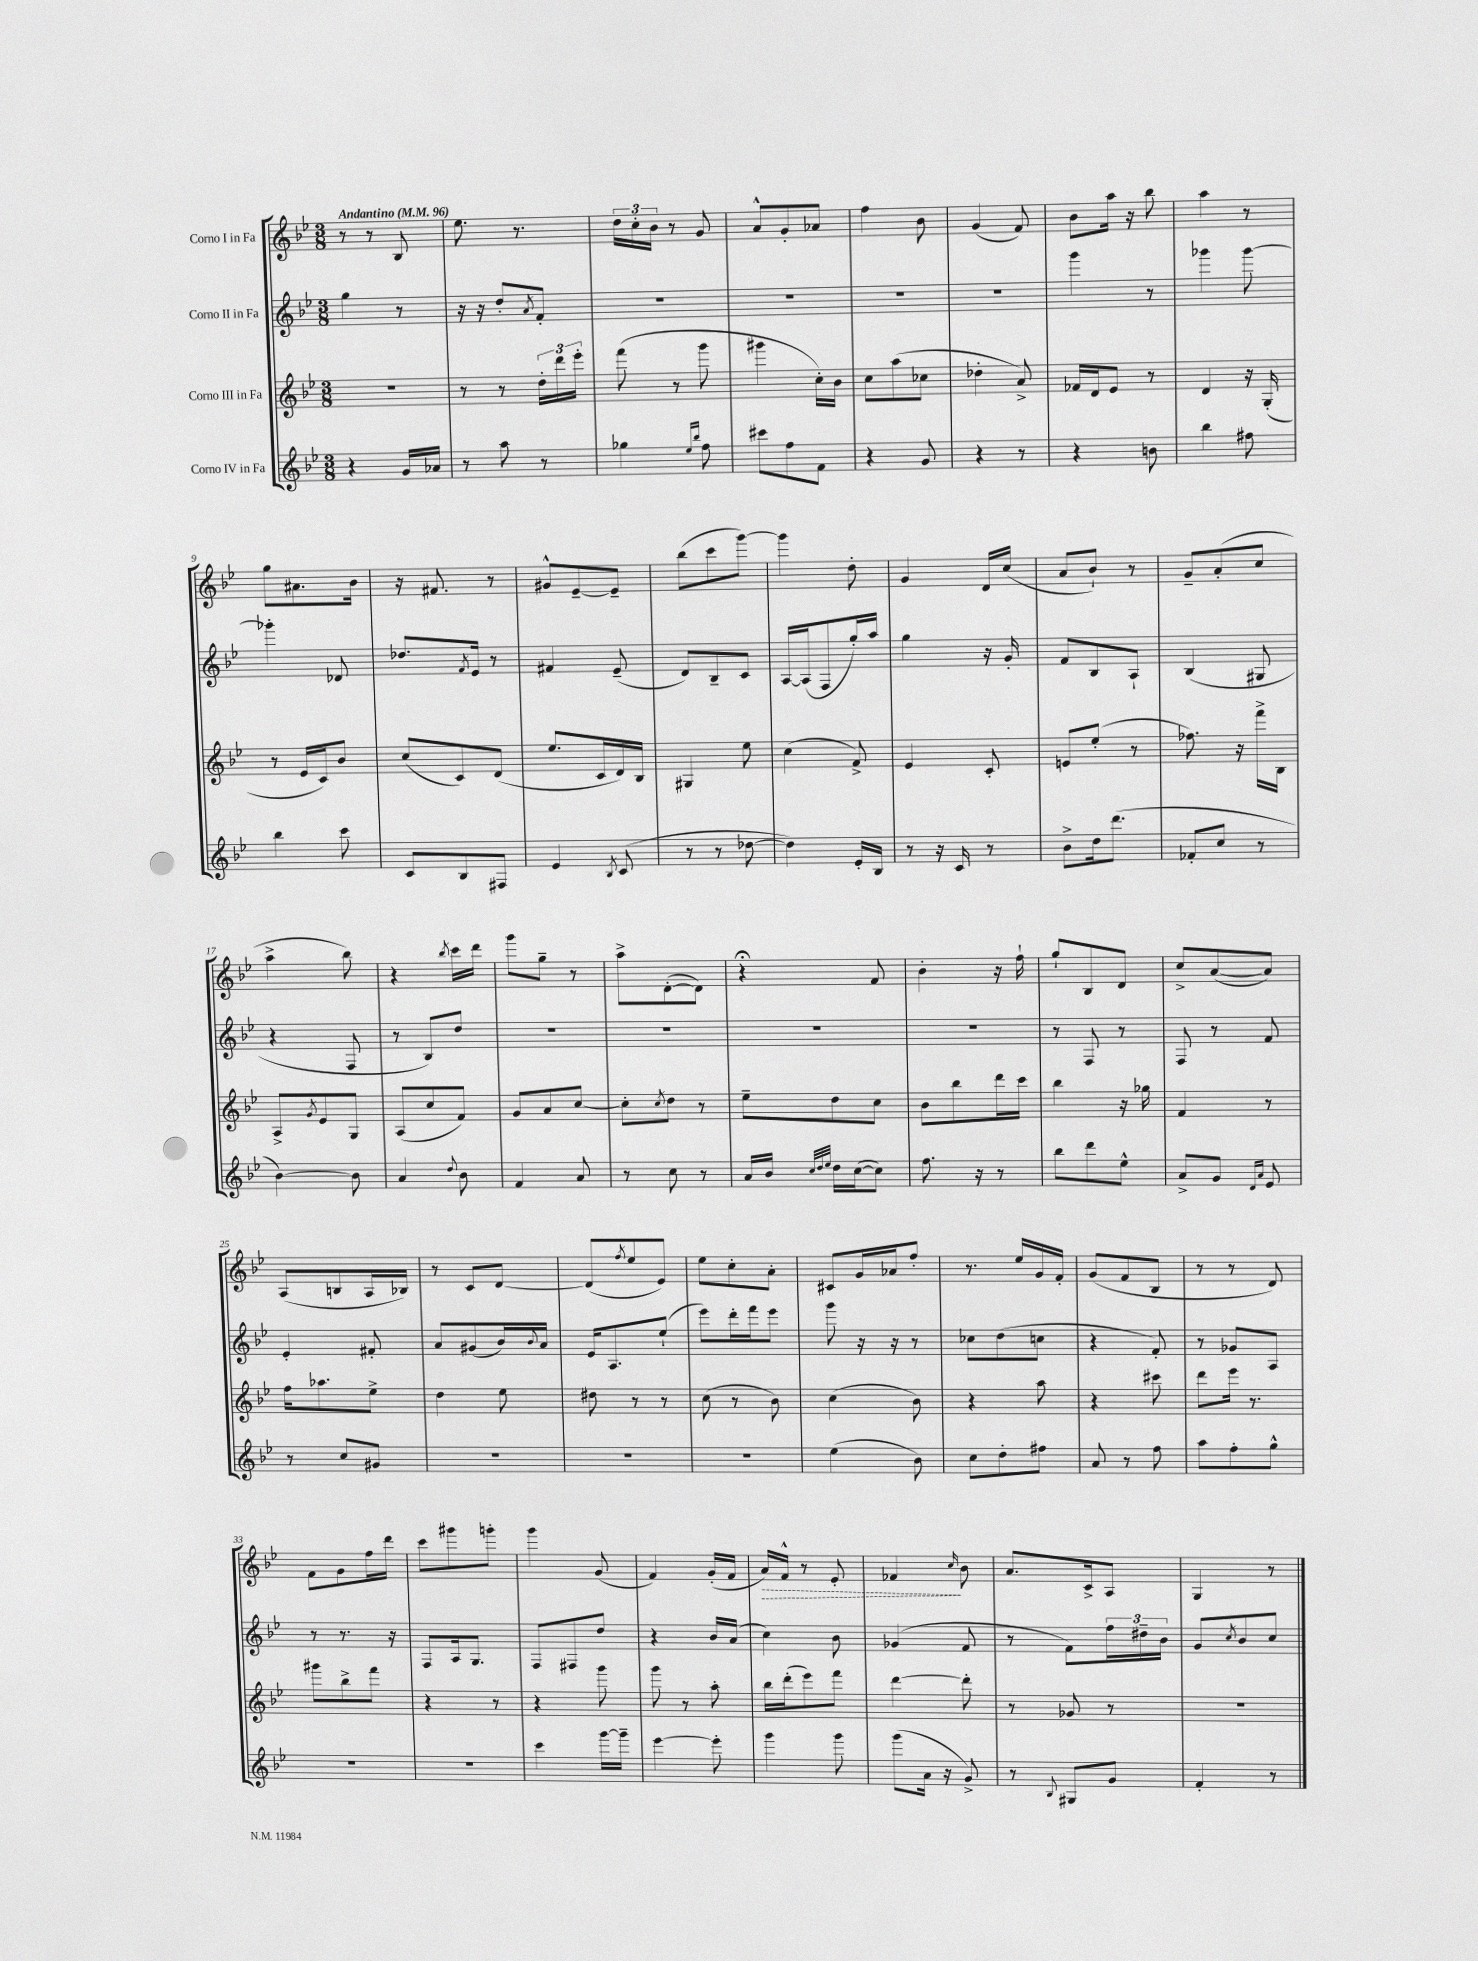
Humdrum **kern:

**kern	**kern	**kern	**kern
*staff4	*staff3	*staff2	*staff1
*clefG2	*clefG2	*clefG2	*clefG2
*k[b-e-]	*k[b-e-]	*k[b-e-]	*k[b-e-]
*M3/8	*M3/8	*M3/8	*M3/8
*MM96	*MM96	*MM96	*MM96
4r	4.r	4gg\	8r
.	.	.	8r
16g/LL	.	8r	8B-/
16a-/JJ	.	.	.
=	=	=	=
8r	8r	16r	8.ee-\
.	.	16r	.
8aa\	8r	8dd'/L	.
.	.	.	8.r
.	.	8qa/	.
8r	24dd'\LL	8f'/J	.
.	24ddd\	.	.
.	24eee-'\JJ	.	.
=	=	=	=
4gg-\	(8fff\	4.r	24dd\LL
.	.	.	24cc'\
.	.	.	24b-\JJ
.	8r	.	8r
16qqee-/LL	.	.	.
16qqbb-/JJ	.	.	.
8ff\	8ggg\	.	8g/
=	=	=	=
8ccc#\L	4ggg#\	4.r	8a^^/L
8ff\	.	.	8g'/
8f\J	16cc'\LL)	.	8a-/J
.	16b-\JJ	.	.
=	=	=	=
4r	8cc\L	4.r	4ff\
.	(8aa\	.	.
8g/	8cc-\J	.	8b-\
=	=	=	=
4r	4dd-'\	4.r	(4g/
8r	8a^/)	.	8f/)
=	=	=	=
4r	16f-/LL	4ggg\	8b-\L
.	16d/J	.	.
.	8e-/J	.	16aa\Jk
.	.	.	16r
8b\	8r	8r	8bb-\
=	=	=	=
4bb-\	4d/	4ggg-\	4aa\
8ff#\	16r	[8ggg-\	8r
.	(16G'/	.	.
=	=	=	=
4bb-\	8r	4ggg-'\]	8gg\L
.	16e-/LL	.	8.a#\
.	16c/J)	.	.
8ccc\	8b-/J	8d-/	.
.	.	.	16b-\Jk
=	=	=	=
8c/L	(8cc/L	8.dd-/L	16r
.	.	.	8.f#/
8B-/	8c/)	.	.
.	.	8qf/	.
.	.	16e-/Jk	.
8F#/J	(8d/J	8r	8r
=	=	=	=
4e-/	8.ee-/L	4f#/	8g#^^/L
.	.	.	[8e-~/
.	16c/L	.	.
8qB-/	.	.	.
(8c/	16d/)	(8e-~/	8e-~/]J
.	16B-/JJ	.	.
=	=	=	=
8r	4G#/	8d/L)	(8bb-\L
8r	.	8B-~/	8ccc\
[8dd-\	8ee-\	8c/J	[8ggg\J)
=	=	=	=
4dd-\])	(4cc\	[16A/LL	4ggg\]
.	.	(16A/]J	.
.	.	8F/	.
16e-'/LL	8f^/)	16gg'/L)	8dd'\
16B-/JJ	.	16aa/JJ	.
=	=	=	=
8r	4e-/	4gg\	4g/
16r	.	.	.
16c/	.	.	.
8r	8c'/	16r	16d/LL
.	.	16g'/	(16cc/JJ
=	=	=	=
8b-^\L	8e/L	8f/L	8a/L
16dd\k	(8ee-'/J	8B-/	8b-`/J)
(8.ddd\J	.	.	.
.	8r	8A`/J	8r
=	=	=	=
8f-'/L	8.ff-\)	(4B-/	8g~/L
8cc/J	.	.	(8a'/
.	16r	.	.
8r	16fff^\LL	8G#/	8cc/J
.	16B-\JJ	.	.
=	=	=	=
[4b-\)	8A^/L	4r	4aa^\
.	8qg/	.	.
.	8e-/	.	.
8b-\]	8G/J	8F/	8bb-\)
=	=	=	=
4a/	(8A/L	8r	4r
.	8cc/	8B-/L)	.
8qqdd/	.	.	8qbb-/
8b-\	8f/J)	8dd/J	16ccc\LL
.	.	.	16ddd\JJ
=	=	=	=
4f/	8g/L	4.r	8ggg\L
.	8a/	.	8gg~\J
8a/	[8cc/J	.	8r
=	=	=	=
8r	8cc'\]L	4.r	8aa^\L
.	8qcc/	.	.
8cc\	8dd\J	.	([8d'\
8r	8r	.	8d\]J)
=	=	=	=
16a/LL	8ee-~\L	4.r	4r;
16b-/JJ	.	.	.
32qqcc/LLL	.	.	.
32qqdd/	.	.	.
32qqee-/JJJ	.	.	.
16dd\LL	8dd\	.	.
([16cc\J	.	.	.
8cc\]J)	8cc\J	.	8f/
=	=	=	=
8.ff\	8b-\L	4.r	4b-'\
.	8bb-\	.	.
16r	.	.	.
8r	16ddd\L	.	16r
.	16ccc\JJ	.	16ff`\
=	=	=	=
8bb-\L	4bb-\	8r	8gg`/L
8ddd\	.	8F/	8B-/
8ee-^^\J	16r	8r	8d/J
.	16gg-\	.	.
=	=	=	=
8a^/L	4f/	8F/	8cc^/L
8g/J	.	8r	([8a/
16qqd/LL	.	.	.
16qqa/JJ	.	.	.
8e-/	8r	8f/	8a/]J)
=	=	=	=
8r	16ff\LK	4e-'/	(8A/L
.	8.aa-\	.	.
8cc/L	.	.	8B/
8g#/J	8ee-^\J	8f#'/	16A/L
.	.	.	16B-/JJ)
=	=	=	=
4.r	4dd\	8a/L	8r
.	.	(8g#/	8c/L
.	8ee-\	16b-/L)	[8d/J
.	.	8qqb-/	.
.	.	16a/JJ	.
=	=	=	=
4.r	8dd#\	16e-/LK	(8d/]L
.	.	8.A/	.
.	.	.	8qff/
.	8r	.	8ee-/
.	8r	(8ee-`/J	8e-/J)
=	=	=	=
4.r	(8cc\	8eee-\L)	8ee-\L
.	8r	16ddd'\L	8cc'\
.	.	16fff\J	.
.	8b-\)	8eee-\J	8a'\J
=	=	=	=
(4ee-\	(4cc\	8ggg\	8c#/L
.	.	16r	16g/L
.	.	16r	16a-/J
8b-\)	8b-\)	8r	8ff'/J
=	=	=	=
8cc\L	4r	8cc-\L	8.r
8dd'\	.	(8dd\	.
.	.	.	16ee-/LL
8ff#\J	8aa\	8cc\J	16g/
.	.	.	16f'/JJ
=	=	=	=
8a/	4r	4r	(8g/L
8r	.	.	8f/
8ff\	8ccc#\	8f'/)	8B-/J
=	=	=	=
8aa\L	8ddd\L	8r	8r
8ff'\	16eee-\Jk	8g-/L	8r
.	8.r	.	.
8gg^^\J	.	8A/J	8d/)
=	=	=	=
4.r	8ggg#\L	8r	8f\L
.	8bb-^\	8.r	8g\
.	8fff\J	.	16ff\L
.	.	16r	16ddd\JJ
=	=	=	=
4.r	4r	8F/L	8ccc\L
.	.	16A/k	8ggg#\
.	.	8.G/J	.
.	8r	.	8ggg'\J
=	=	=	=
4ccc\	4r	8F/L	4ggg\
.	.	8F#/	.
[16ggg\LL	8ggg\	8dd/J	(8g/
16ggg~\]JJ	.	.	.
=	=	=	=
[4eee-\	8ggg\	4r	4f/)
.	8r	.	.
8eee-'\]	8aa'\	16b-/LL	(16g'/LL
.	.	(16a/JJ	16f/JJ
=	=	=	=
4ggg\	16bb-\LL	4cc\)	16a/LL)
.	(16ddd'\J	.	16f^^/JJ
.	8eee-\)	.	8r
8ggg\	8fff\J	8b-\	8e-'/
=	=	=	=
(8ggg\L	[4ddd\	(4g-/	4f-/
16a\Jk	.	.	.
16r	.	.	.
.	.	.	16qqcc/
8g^/)	8ddd'\]	8f/	8b-\
=	=	=	=
8r	8r	8r	8.a/L
8qqB-/	.	.	.
8G#/L	8g-/	8f\L)	.
.	.	.	16c^/k
8g/J	8r	24ff\L	8A/J
.	.	24dd#~\	.
.	.	24b-\JJ	.
=	=	=	=
4f'/	4.r	8g/L	4G/
.	.	8qcc/	.
.	.	8b-/	.
8r	.	8cc/J	8r
==	==	==	==
*-	*-	*-	*-
